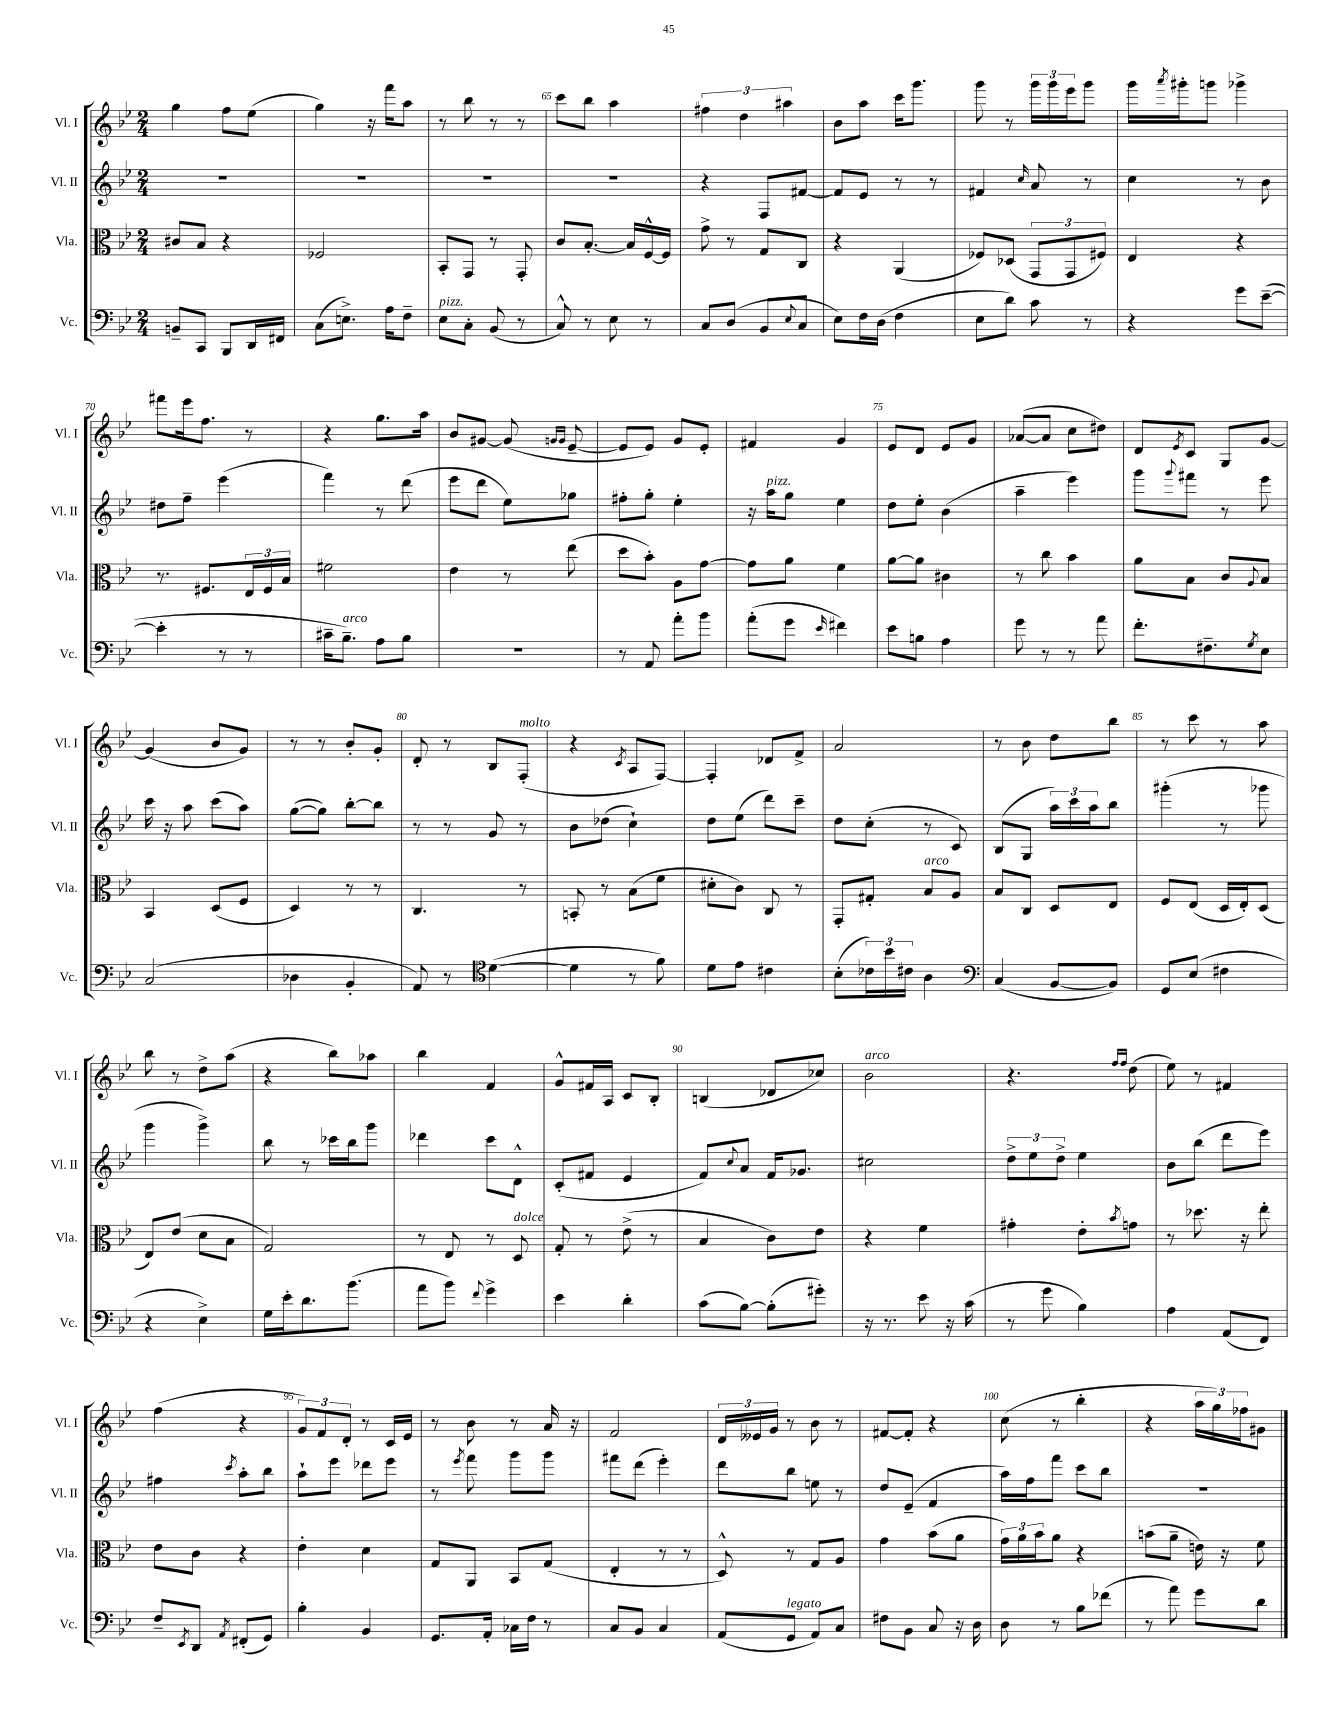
<<
\new StaffGroup <<
\new Staff = "s0" \with { instrumentName = "Vl. I" shortInstrumentName = "Vl. I" } {
    \clef treble \key bes \major \numericTimeSignature \time 2/4
    g''4 f''8 ees''8( |
    g''4) r16 f'''16 a''8 |
    r8 bes''8 r8 r8 |
    c'''8 bes''8 a''4 |
    \tuplet 3/2 { fis''4 d''4 ais''4 } |
    bes'8 a''8 c'''16 g'''8. |
    g'''8 r8 \tuplet 3/2 { g'''16 g'''16 ees'''16 } g'''8 |
    g'''16 \acciaccatura { a'''8 } gis'''16-. g'''8 ges'''4-> |
    fis'''8 ees'''16 f''8. r8 |
    r4 g''8. a''16 |
    bes'8 gis'8~ gis'8( \grace { g'16 g'16 } ees'8~-- |
    ees'8 ees'8) g'8 ees'8-. |
    fis'4 g'4 |
    ees'8 d'8 ees'8 g'8 |
    aes'8~( aes'8 c''8 dis''8) |
    d'8 \acciaccatura { ees'8 } c'8 g8 g'8~ |
    g'4( bes'8 g'8) |
    r8 r8 bes'8-. g'8-. |
    d'8-. r8 bes8 f8-.^\markup { \italic "molto" }( |
    r4 \acciaccatura { c'8 } a8 f8~) |
    f4-. des'8 f'8-> |
    a'2 |
    r8 bes'8 d''8 bes''8 |
    r8 c'''8 r8 a''8 |
    bes''8 r8 d''8-> a''8( |
    r4 bes''8) aes''8 |
    bes''4 f'4 |
    g'8-^ fis'16 a16 c'8 bes8-. |
    b4( des'8 ces''8) |
    bes'2^\markup { \italic "arco" } |
    r4. \grace { f''16 f''16 } d''8( |
    ees''8) r8 fis'4 |
    f''4( r4 |
    \tuplet 3/2 { g'8) f'8 d'8-. } r8 c'16 ees'16 |
    r8 bes'8 r8 a'16 r16 |
    f'2 |
    \tuplet 3/2 { d'16 eeses'16 g'16 } r8 bes'8 r8 |
    fis'8~ fis'8-. r4 |
    c''8( r8 bes''4-. |
    r4 \tuplet 3/2 { a''16 g''16) fes''16 } gis'8 \bar "|." |
}
\new Staff = "s1" \with { instrumentName = "Vl. II" shortInstrumentName = "Vl. II" } {
    \clef treble \key bes \major \numericTimeSignature \time 2/4
    R2 |
    R2 |
    R2 |
    R2 |
    r4 f8 fis'8~ |
    fis'8 ees'8 r8 r8 |
    fis'4 \grace { c''16 } a'8 r8 |
    c''4 r8 bes'8 |
    dis''8 f''8-- ees'''4( |
    f'''4) r8 d'''8( |
    ees'''8 d'''8 ees''8) ges''8 |
    fis''8-. g''8-. ees''4-. |
    r16 a''16^\markup { \italic "pizz." } g''8 ees''4 |
    d''8 ees''8-. bes'4( |
    a''4-- ees'''4) |
    g'''8 \appoggiatura { g'''8 } fis'''8 r8 ees'''8 |
    c'''16 r16 a''8 c'''8( a''8) |
    g''8~( g''8) bes''8~-. bes''8 |
    r8 r8 g'8 r8 |
    bes'8 des''8( c''4-!) |
    d''8 ees''8( d'''8) c'''8-- |
    d''8 c''8-.( r8 c'8) |
    bes8( g8 \tuplet 3/2 { a''16) c'''16 a''16 } bes''8 |
    gis'''4-.( r8 ges'''8 |
    g'''4 g'''4->) |
    bes''8 r8 ces'''16 bes''16 g'''8 |
    des'''4 c'''8 d'8-^ |
    c'8-.( fis'8 ees'4 |
    f'8) \appoggiatura { c''8 } a'8 f'16 ges'8. |
    cis''2 |
    \tuplet 3/2 { d''8-> ees''8 d''8-> } ees''4 |
    bes'8 bes''8( d'''8 ees'''8) |
    fis''4 \acciaccatura { c'''8 } a''8-. bes''8 |
    a''8-! ees'''8 des'''8 ees'''8 |
    r8 \acciaccatura { ees'''8 } f'''8 g'''8 g'''8 |
    fis'''8 d'''8( ees'''4-.) |
    d'''8 bes''8 e''8 r8 |
    d''8 ees'8--( f'4 |
    a''16) f''16 f'''8 c'''8 bes''8 |
    R2 \bar "|." |
}
\new Staff = "s2" \with { instrumentName = "Vla." shortInstrumentName = "Vla." } {
    \clef alto \key bes \major \numericTimeSignature \time 2/4
    cis'8 bes8 r4 |
    fes2 |
    bes,8-. g,8 r8 g,8-. |
    c'8 bes8.~-. bes16 f16~-^ f16 |
    g'8-> r8 g8 c8 |
    r4 a,4( |
    fes8) des8( \tuplet 3/2 { g,8 g,8 fis8) } |
    ees4 r4 |
    r8. fis8. \tuplet 3/2 { ees16 fis16 bes16 } |
    fis'2 |
    ees'4 r8 ees''8( |
    d''8 bes'8-.) a8 g'8~ |
    g'8 a'8 f'4 |
    a'8~ a'8 cis'4 |
    r8 c''8 bes'4 |
    a'8 bes8 c'8 \appoggiatura { a8 } bes8 |
    bes,4 d8( f8 |
    d4) r8 r8 |
    c4. r8 |
    b,8-. r8 bes8( f'8 |
    dis'8-. c'8) c8 r8 |
    g,8-. gis8-. bes8^\markup { \italic "arco" } a8 |
    bes8 c8 d8 ees8 |
    f8 ees8( d16 ees16-.) d8( |
    ees8) ees'8( d'8 bes8 |
    g2) |
    r8 ees8 r8 d8^\markup { \italic "dolce" } |
    g8-. r8 ees'8->( r8 |
    bes4 c'8) ees'8 |
    r4 f'4 |
    gis'4-. ees'8-. \acciaccatura { bes'8 } g'8 |
    r8 des''8. r16 ees''8-. |
    ees'8 c'8 r4 |
    ees'4-. d'4 |
    g8 a,8 bes,8 g8( |
    ees4-. r8 r8 |
    d8-^) r8 g8 a8 |
    g'4 bes'8( a'8 |
    \tuplet 3/2 { g'16) a'16 bes'16 } a'8 r4 |
    b'8( a'8-- e'16) r16 f'8 \bar "|." |
}
\new Staff = "s3" \with { instrumentName = "Vc." shortInstrumentName = "Vc." } {
    \clef bass \key bes \major \numericTimeSignature \time 2/4
    b,8-- c,8 bes,,8 d,16 fis,16 |
    c8( e8.->) a16 f8-- |
    ees8^\markup { \italic "pizz." } c8-. bes,8( r8 |
    c8-^) r8 ees8 r8 |
    c8 d8( bes,8 \appoggiatura { ees8 } c8 |
    ees8) f16 d16( f4 |
    ees8 d'8) c'8 r8 |
    r4 g'8 ees'8~--( |
    ees'4-. r8 r8 |
    cis'16-- bes8.--^\markup { \italic "arco" }) a8 bes8 |
    R2 |
    r8 a,8 a'8-. bes'8 |
    a'8-.( g'8 \grace { ees'16 } fis'4) |
    ees'8 b8 a4 |
    g'8 r8 r8 a'8 |
    f'8.-. fis8.-- \acciaccatura { g8 } ees8 |
    c2( |
    des4 bes,4-. |
    a,8) r8 \clef tenor d'4~( |
    d'4 r8 f'8) |
    d'8 ees'8 cis'4 |
    bes8-.( \tuplet 3/2 { ces'16) bes'16 cis'16 } a4 |
    \clef bass c4( bes,8~ bes,8) |
    g,8 ees8( fis4 |
    r4 ees4->) |
    g16 ees'16-. d'8. bes'8.( |
    a'8 bes'8) \appoggiatura { f'8 } g'4-> |
    ees'4 d'4-. |
    c'8( bes8~) bes8-.( gis'8-.) |
    r16 r8. ees'8 r16 c'16( |
    r8 g'8 bes4) |
    a4 a,8( f,8) |
    f8-- \acciaccatura { ees,8 } d,8 \acciaccatura { a,8 } fis,8-.( g,8) |
    bes4-. bes,4 |
    g,8. a,16-. ces16 f16 r8 |
    c8 bes,8 c4 |
    a,8( g,8^\markup { \italic "legato" } a,8) c8 |
    fis8 bes,8 c8 r16 d16 |
    d8 r8 bes8 fes'8( |
    r8 a'8) g'8 d'8 \bar "|." |
}
>>
>>
\layout { \context { \Score currentBarNumber = #62 \override BarNumber.break-visibility = ##(#f #t #t) barNumberVisibility = #(every-nth-bar-number-visible 5) } }
